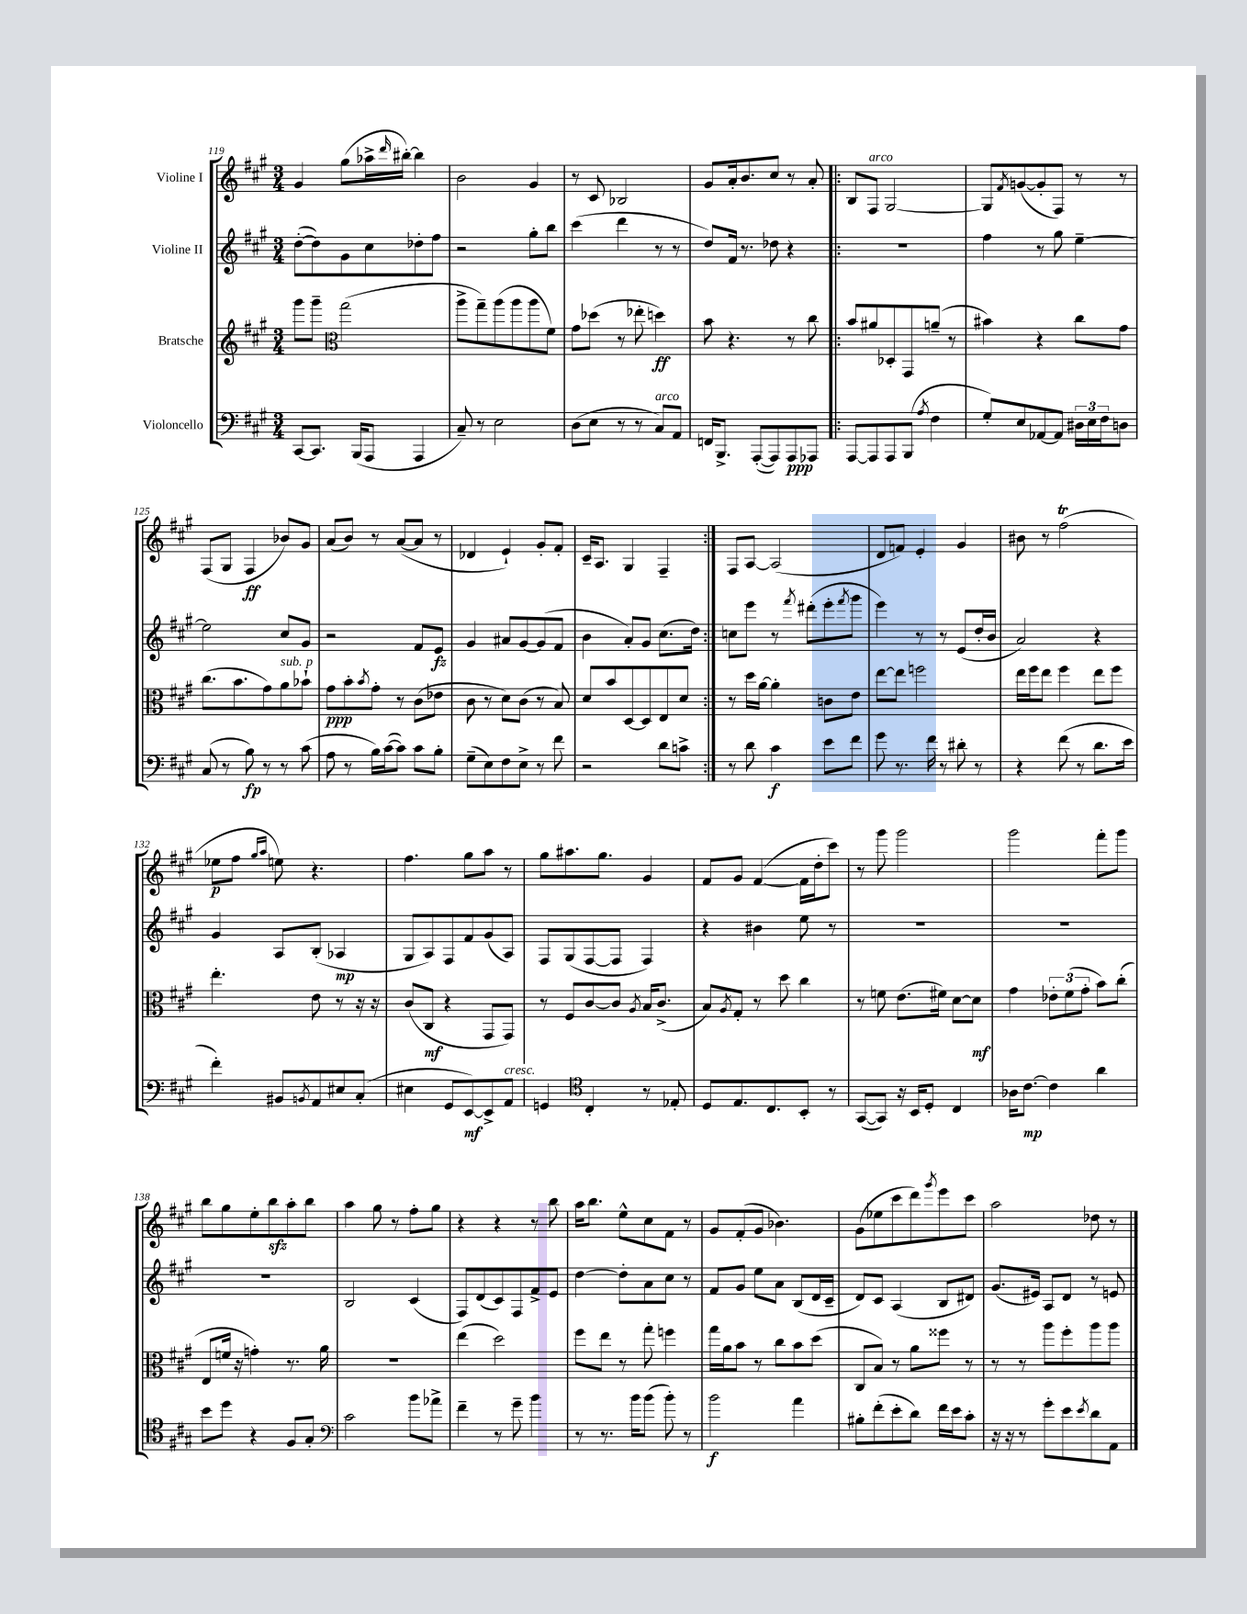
<<
\new StaffGroup <<
\new Staff = "s0" \with { instrumentName = "Violine I" } {
    \clef treble \key a \major \numericTimeSignature \time 3/4
    gis'4 gis''8( aes''16-> \grace { d'''16 } bis''16~-.) bis''4 |
    b'2 gis'4 |
    r8 cis'8 bes2 |
    gis'8 a'16-. b'8. cis''8 r8 a'8-. |
    \repeat volta 2 { b8 fis8^\markup { \italic "arco" } gis2~ |
    gis8 \acciaccatura { fis'8 } g'8~( g'8-. fis8) r8 r8 |
    fis8( gis8 fis4\ff bes'8) gis'8 |
    a'8( b'8) r8 a'8~( a'8 r8 |
    des'4 e'4-!) gis'8-. fis'8-. |
    cis'16-- a8. gis4 fis4-- | }
    fis8 a8~ a2( |
    d'8 f'8) e'4-. gis'4 |
    bis'8 r8 fis''2\trill( |
    ees''8\p fis''8 \grace { gis''16 a''16 } e''8) r4. |
    fis''4. gis''8 a''8 r8 |
    gis''8 ais''8. gis''8. gis'4 |
    fis'8 gis'8 fis'4~( fis'16 d''16-. cis'''8) |
    r8 gis'''8 gis'''2 |
    gis'''2 fis'''8-. gis'''8 |
    b''8 gis''8 e''8-. b''8\sfz a''8-. b''8 |
    a''4 gis''8 r8 fis''8-. gis''8 |
    r4 r4 r8 b''8 |
    a''16 b''8. e''8-^ cis''8 fis'8 r8 |
    gis'8 fis'8-.( gis'8 bes'4.) |
    gis'8( ees''8 cis'''8 d'''8) \acciaccatura { gis'''8 } e'''8 cis'''8 |
    a''2 des''8 r8 \bar "|." |
}
\new Staff = "s1" \with { instrumentName = "Violine II" } {
    \clef treble \key a \major \numericTimeSignature \time 3/4
    d''8~-.( d''8) gis'8 cis''8 des''8-. fis''8 |
    r2 gis''8-. b''8 |
    cis'''4( d'''4 r8 r8 |
    d''8) fis'16 r8. des''8 r4 |
    \repeat volta 2 { R2. |
    fis''4 r8 gis''8 e''4~-- |
    e''2 cis''8 gis'8 |
    r2 fis'8 e'8\fz |
    gis'4 ais'8 gis'8~ gis'8( fis'8 |
    b'4 a'8-.) gis'8 cis''8.( d''16) | }
    c''8 e'''8 r8 \acciaccatura { fis'''8 } dis'''8-.( e'''8-. \acciaccatura { fis'''8 } gis'''8 |
    e'''4) r8 r8 e'8( d''16-. b'16 |
    a'2) r4 |
    gis'4 a8 b8-.( aes4\mp |
    gis8 a8) fis8 fis'8 gis'8( a8) |
    fis8 gis8( fis8~ fis8 fis4) |
    r4 bis'4 e''8 r8 |
    R2. |
    R2. |
    R2. |
    b2 cis'4( |
    fis8) d'8( cis'8) fis8 fis'8-> e'8 |
    d''4~ d''8-. a'8 cis''8 r8 |
    fis'8 gis'8 e''8 a'8 b8( d'16 cis'16-- |
    d'8) cis'8 a4( b8 dis'8) |
    gis'8.( eis'16) a8 d'8 r8 e'8 \bar "|." |
}
\new Staff = "s2" \with { instrumentName = "Bratsche" } {
    \clef treble \key a \major \numericTimeSignature \time 3/4
    gis'''8 gis'''8-- \clef alto gis''2( |
    a''8-> gis''8--) a''8( a''8 a''8 fis'8) |
    gis'8 des''8( r8 ees''8-. d''4\ff) |
    b'8 r4. r8 cis''8 |
    \repeat volta 2 { b'8 ais'8 des8-. gis,8 a'8--( r8 |
    bis'4) r4 cis''8 gis'8 |
    cis''8.( b'8. gis'8) a'8^\markup { \italic "sub. p" } bes'8-! |
    gis'8\ppp b'8-. \acciaccatura { b'8 } gis'8-. r8 cis'8( ees'8 |
    cis'8 r8 d'8) cis'8( r8 b8) |
    d'8 b'8 d8~ d8 e8 d'8 | }
    r8 d''16 a'16~ a'4-. c'8 e'8 |
    e''8~ e''8 f''2 |
    e''16 fis''16 e''8 fis''4 e''8 fis''8 |
    e''4.-. e'8 r8 r16 r16 |
    cis'8( cis8\mf r4 gis,8 gis,8) |
    r8 fis8 cis'8~ cis'8 \acciaccatura { a8 } b16 cis'8.->( |
    b8) \acciaccatura { a8 } gis8-. r8 d''8 cis''4 |
    r8 f'8 e'8.( fis'16) d'8~ d'8\mf |
    gis'4 \tuplet 3/2 { ees'8-. fis'8( gis'8-. } b'8) cis''8-.( |
    e8 f'16 r16 g'4-.) r8. a'16 |
    R2. |
    e''4( d''2) |
    fis''8 e''8 r8 gis''8-. f''4 |
    gis''16 a'16 b'8 r8 cis''8 b'8 d''8( |
    cis8 b8) r8 a'8 fisis''8 r8 |
    r8 r8 a''8 fis''8-. a''8 a''8 \bar "|." |
}
\new Staff = "s3" \with { instrumentName = "Violoncello" } {
    \clef bass \key a \major \numericTimeSignature \time 3/4
    cis,8~ cis,8. b,,16( a,,8 a,,4 |
    cis8--) r8 e2 |
    d8( e8 r8 r8 cis8^\markup { \italic "arco" }) a,8 |
    f,16 b,,8.-> a,,8~-.( a,,8) a,,8\ppp aes,,8 |
    \repeat volta 2 { a,,8~ a,,8 a,,8 b,,8( \acciaccatura { a8 } fis4 |
    gis8-.) e8 aes,8~ aes,8 \tuplet 3/2 { dis16 e16 fis16 } d8 |
    cis8( r8 b8\fp) r8 r8 cis'8( |
    a8 r8 b16) cis'16~( cis'8) cis'8 b8-. |
    gis8--( e8) fis8 e8-> r8 fis'8 |
    r2 d'8 c'8-> | }
    r8 d'8 cis'4\f e'8 fis'8 |
    gis'8 r8. fis'16 r8 dis'8-. r8 |
    r4 fis'8( r8 d'8. e'16 |
    fis'4-.) bis,8 \acciaccatura { b,8 } a,8 eis8 cis8-.( |
    eis4 gis,8 e,8~\mf) e,8-> a,8^\markup { \italic "cresc." } |
    g,4 \clef tenor cis4-. r8 ees8-. |
    d8 e8. cis8. b,8-. r8 |
    gis,8~( gis,8) r16 b,16 d8-. cis4 |
    aes16 cis'8.~\mp cis'4 a'4 |
    b'8 d''8 r4 fis8 gis8-. |
    \clef bass cis'2 b'8 aes'8-> |
    fis'4-- r8 gis'8-- b'4 |
    r8 r8. b'16 b'8( b'8-.) r8 |
    b'2\f a'4 |
    bis8-. fis'8-.( e'8-. d'8) fis'16 e'16 cis'8-. |
    r16 r16 r8 gis'8-. e'8 \acciaccatura { e'8 } d'8 a,8 \bar "|." |
}
>>
>>
\layout { \context { \Score currentBarNumber = #119 } }
